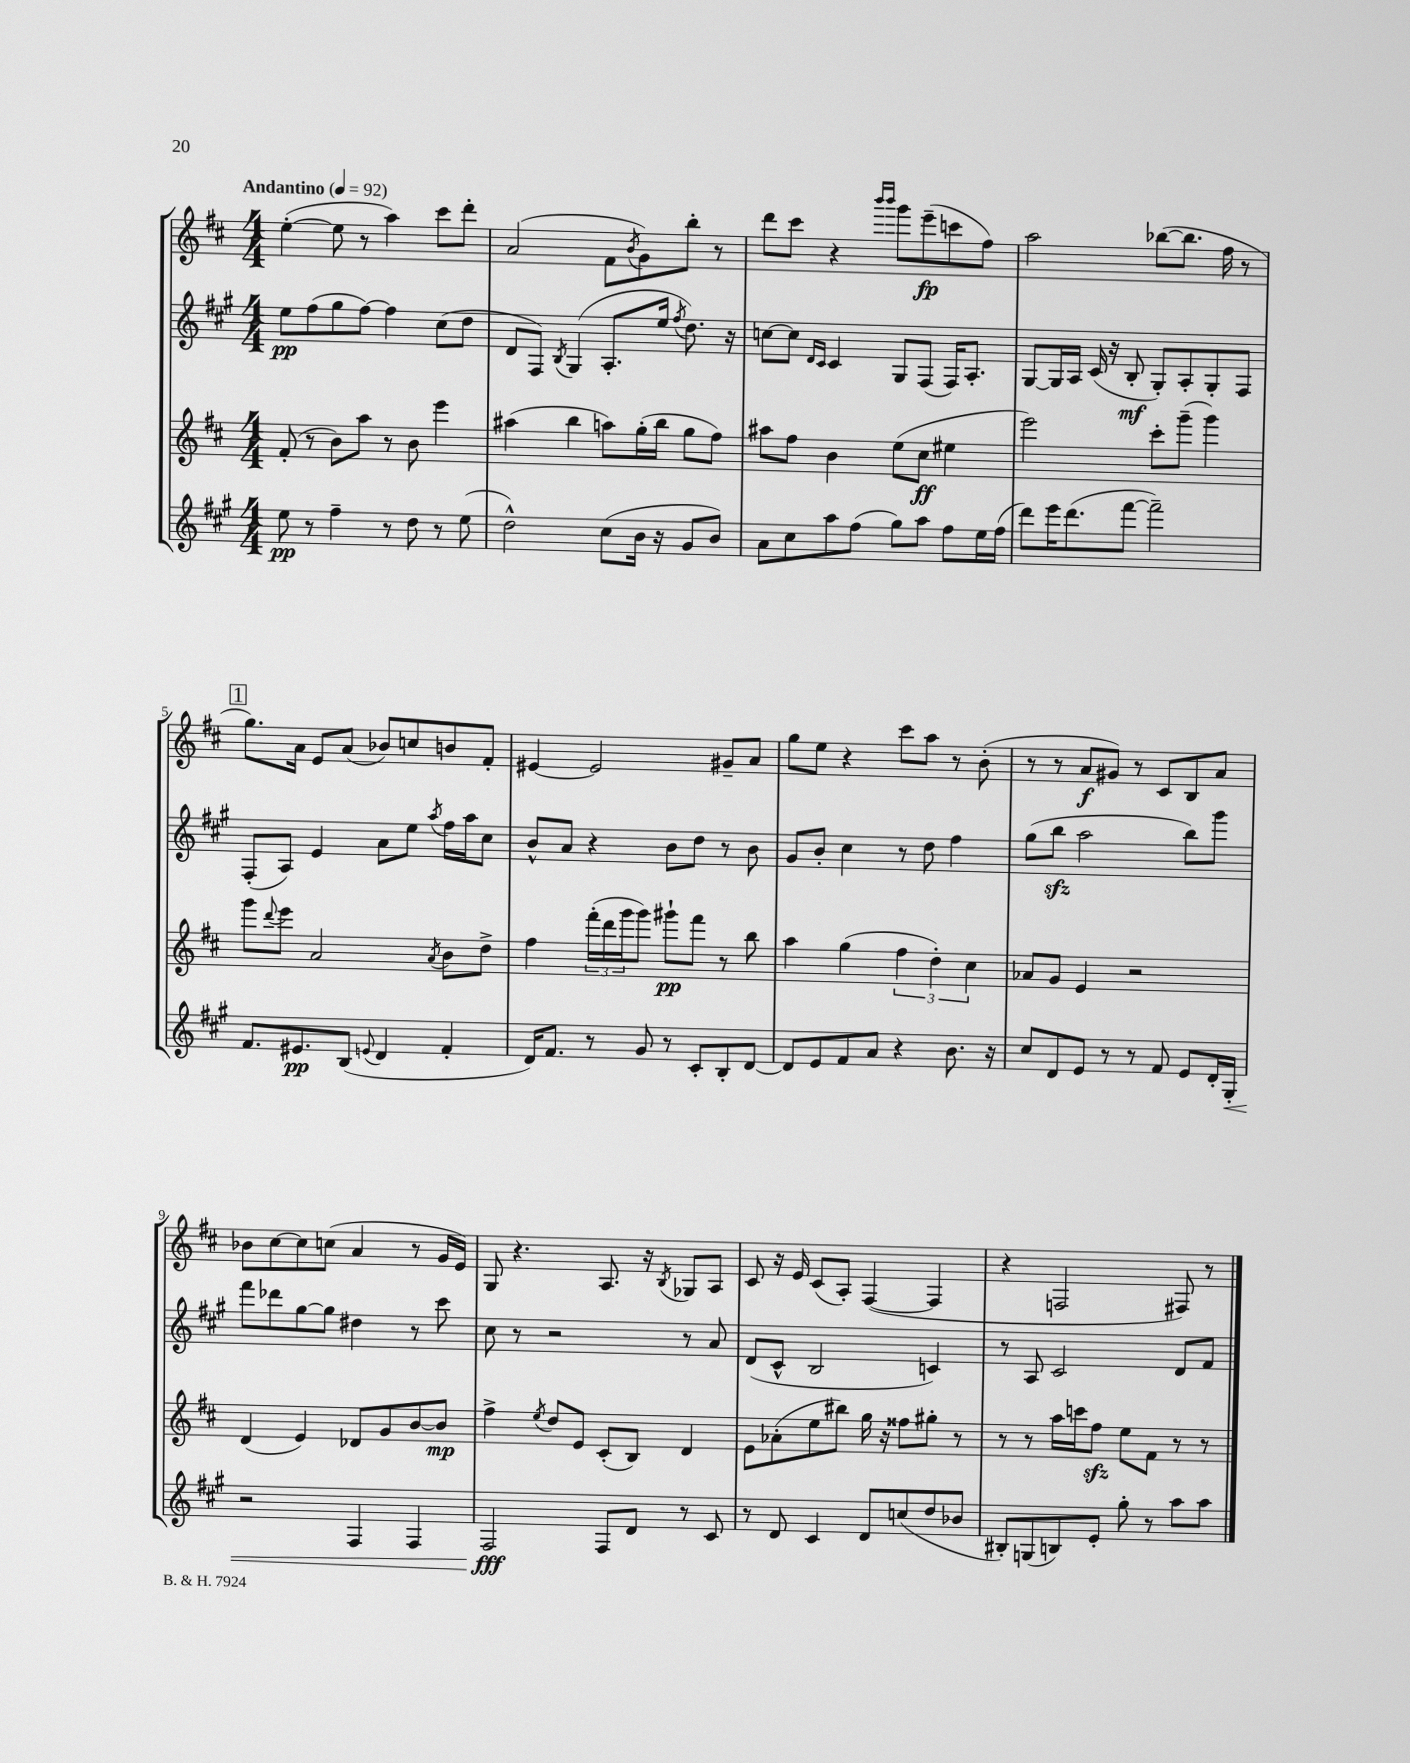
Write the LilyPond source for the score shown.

<<
\new StaffGroup <<
\new Staff = "s0" {
    \clef treble \key d \major \numericTimeSignature \time 4/4 \tempo "Andantino" 4 = 92
    e''4~-.( e''8 r8 a''4) cis'''8 d'''8-. |
    a'2( fis'8 \acciaccatura { b'8 } g'8) b''8-. r8 |
    d'''8 cis'''8 r4 \grace { b'''16 b'''16 } g'''8 e'''8--\fp( c'''8 fis''8) |
    a''2 bes''8~( bes''8. fis''16 r8 |
    \mark \markup { \box "1" } g''8.) a'16 e'8 a'8( bes'8) c''8 b'8 fis'8-. |
    eis'4~ eis'2 gis'8-- a'8 |
    g''8 e''8 r4 cis'''8 a''8 r8 b'8-.( |
    r8 r8 a'8\f gis'8) r8 cis'8 b8 a'8 |
    bes'8 cis''8~ cis''8 c''8( a'4 r8 g'16 e'16) |
    g8 r4. a8. r16 \acciaccatura { b8 } ges8 a8 |
    cis'8 r16 e'16 cis'8( a8-.) fis4~( fis4 |
    r4 f2 fis8) r8 \bar "|." |
}
\new Staff = "s1" {
    \clef treble \key a \major \numericTimeSignature \time 4/4
    e''8\pp fis''8( gis''8 fis''8~) fis''4 cis''8( d''8 |
    d'8 fis8) \acciaccatura { b8 } gis4( a8.-. e''16 \acciaccatura { fis''8 } d''8.) r16 |
    c''8~ c''8 \grace { d'16 cis'16 } cis'4 gis8 fis8( fis16) a8.-. |
    gis8~ gis16 a16 cis'16( r16 b8-.\mf gis8-.) a8-. gis8-. fis8 |
    \mark \markup { \box "1" } fis8-.( a8) e'4 a'8 e''8 \acciaccatura { a''8 } fis''16 a''16 cis''8 |
    b'8-^ a'8 r4 b'8 d''8 r8 b'8 |
    gis'8 b'8-. cis''4 r8 d''8 fis''4 |
    gis''8( b''8\sfz a''2 b''8) gis'''8 |
    fis'''8 des'''8 gis''8~ gis''8 dis''4 r8 cis'''8 |
    cis''8 r8 r2 r8 a'8 |
    d'8( cis'8-^ b2 c'4) |
    r8 a8 cis'2 d'8 fis'8 \bar "|." |
}
\new Staff = "s2" {
    \clef treble \key d \major \numericTimeSignature \time 4/4
    fis'8-.( r8 b'8) a''8 r8 b'8 e'''4 |
    ais''4( b''4 a''8) g''16-.( b''16 g''8 fis''8) |
    ais''8 fis''8 b'4 e''8( cis''8\ff eis''4 |
    e'''2) cis'''8-. g'''8--( g'''4) |
    \mark \markup { \box "1" } g'''8 \appoggiatura { d'''8 } e'''8 a'2 \acciaccatura { a'8 } b'8 d''8-> |
    fis''4 \tuplet 3/2 { fis'''16-.( d'''16 g'''16 } g'''8) gis'''8-!\pp fis'''8 r8 b''8 |
    a''4 g''4( \tuplet 3/2 { fis''4 d''4-.) cis''4 } |
    aes'8 g'8 e'4 r2 |
    d'4( e'4) des'8 g'8 b'8~ b'8\mp |
    fis''4-> \acciaccatura { e''8 } d''8 e'8 cis'8-.( b8) d'4 |
    e'8 aes'8-.( e''8 bis''8) g''16 r16 fisis''8 gis''8-. r8 |
    r8 r8 a''16 c'''16 fis''8\sfz e''8 fis'8 r8 r8 \bar "|." |
}
\new Staff = "s3" {
    \clef treble \key a \major \numericTimeSignature \time 4/4
    e''8\pp r8 fis''4-- r8 d''8 r8 e''8( |
    d''2-^) cis''8( b'16 r16 gis'8 b'8) |
    a'8 cis''8 a''8 fis''8( gis''8) a''8 fis''8 e''16 fis''16( |
    d'''8) e'''16 d'''8.( fis'''8~ fis'''2--) |
    \mark \markup { \box "1" } fis'8. eis'8.\pp b8( \appoggiatura { e'8 } d'4 fis'4-. |
    d'16) fis'8. r8 gis'8 r8 cis'8-. b8-. d'8~ |
    d'8 e'8 fis'8 a'8 r4 b'8. r16 |
    cis''8 d'8 e'8 r8 r8 fis'8 e'8 d'16-. gis16-.\< |
    r2 fis4 fis4 |
    fis2\fff\! fis8 d'8 r8 cis'8 |
    r8 d'8 cis'4 d'8 c''8( d''8 bes'8 |
    bis8-.) g8( b8) e'8-. gis''8-. r8 a''8 a''8 \bar "|." |
}
>>
>>
